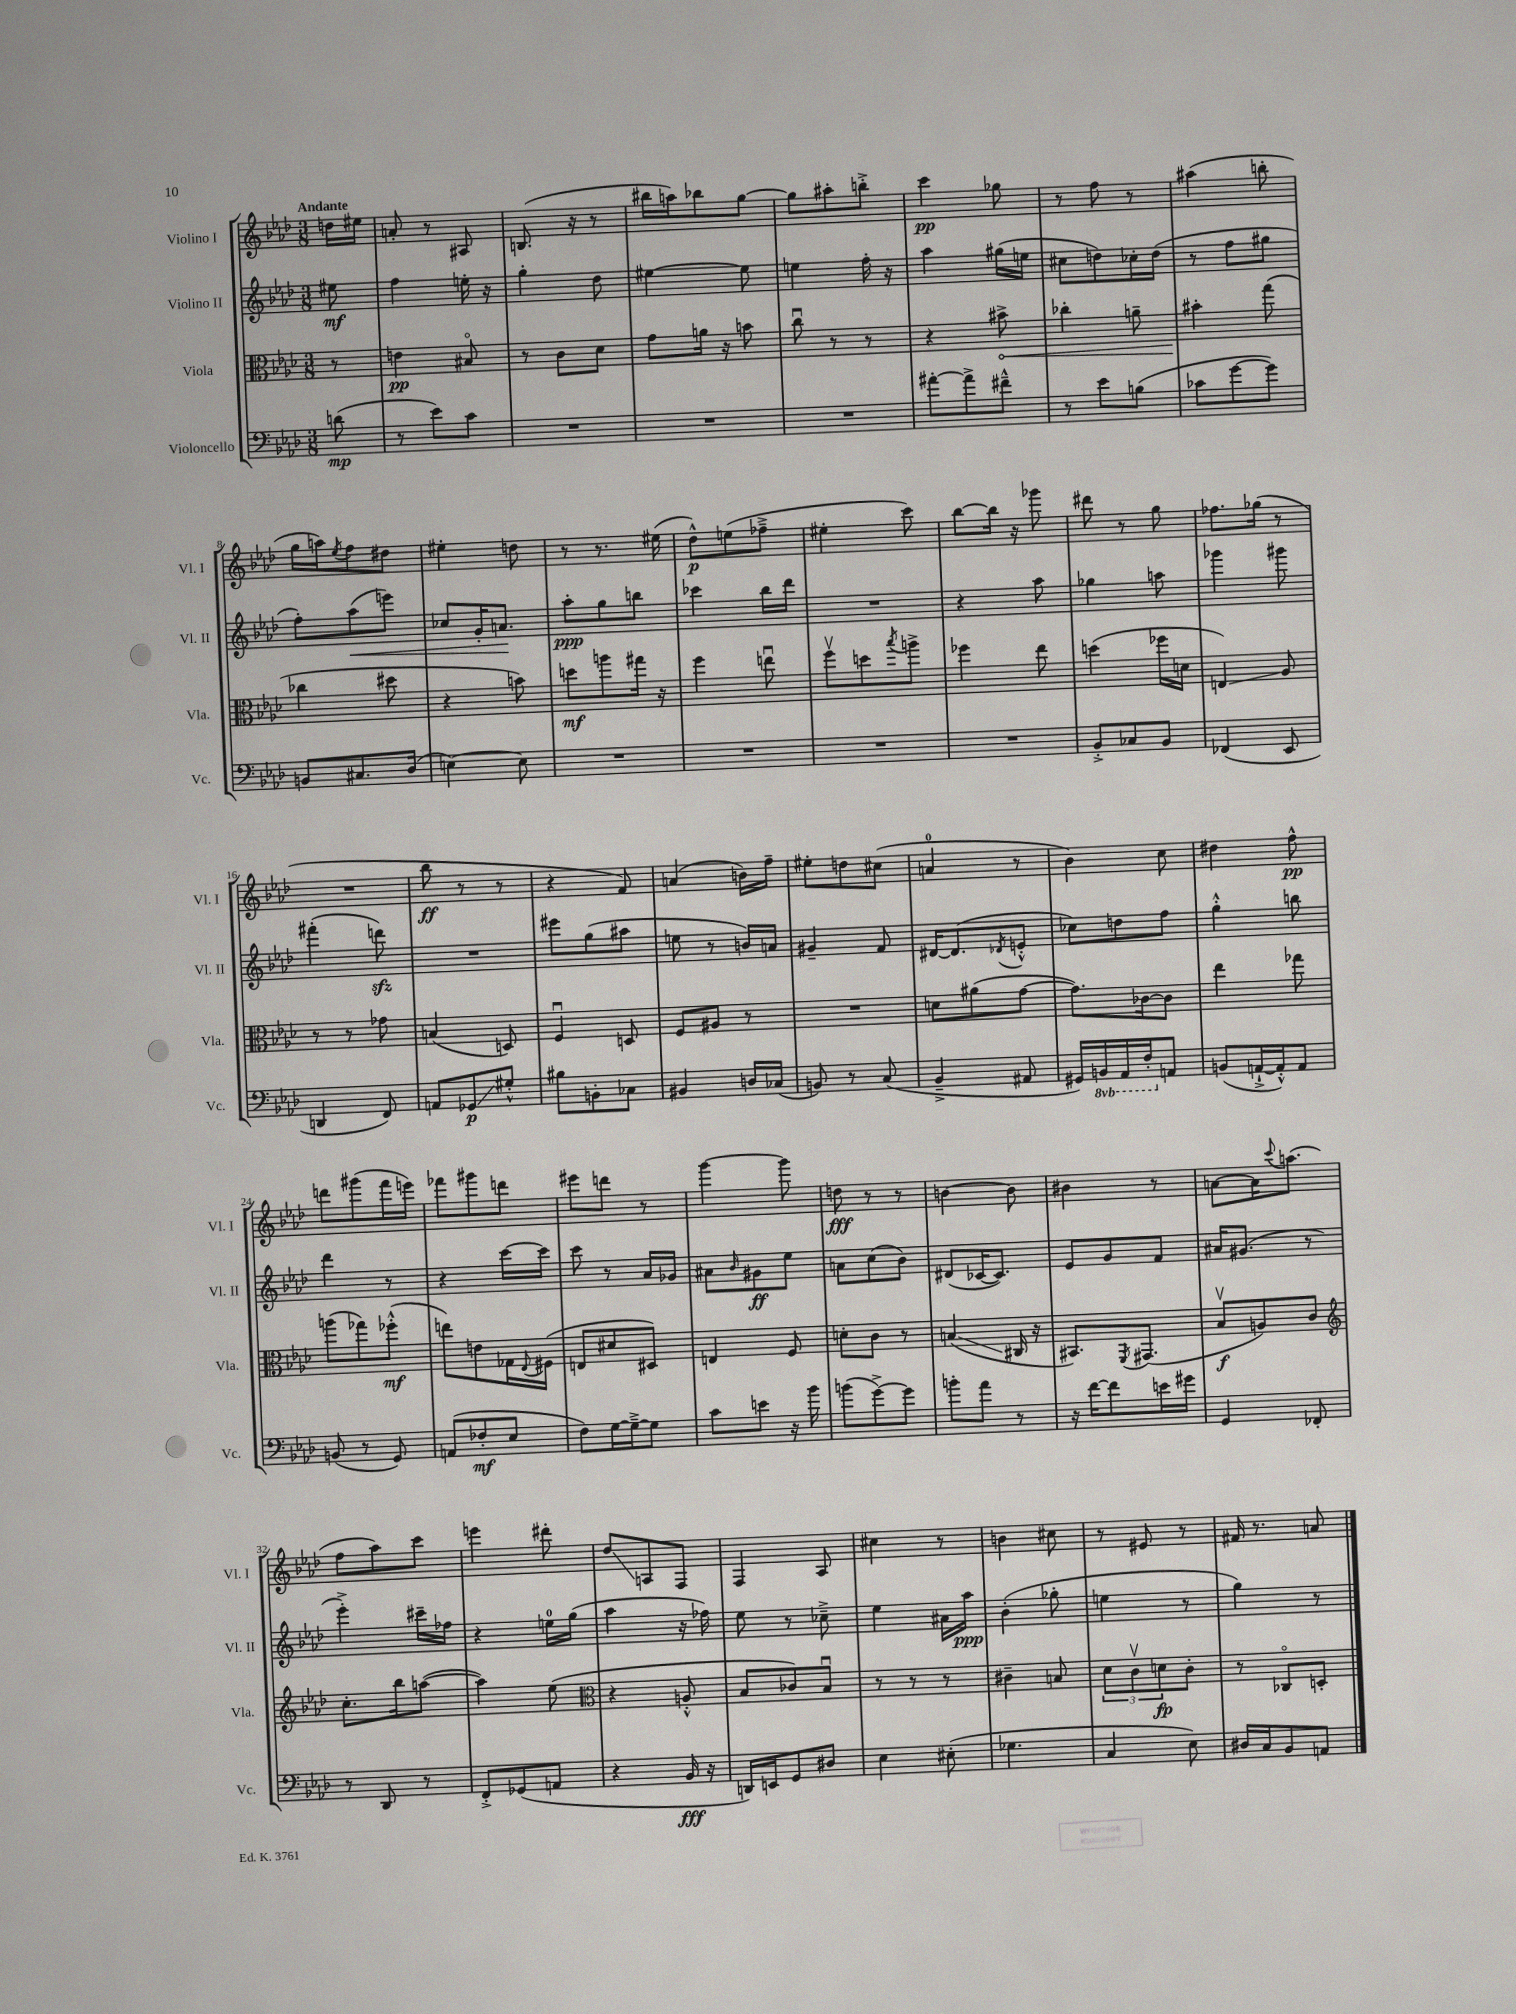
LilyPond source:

<<
\new StaffGroup <<
\new Staff = "s0" \with { instrumentName = "Violino I" shortInstrumentName = "Vl. I" } {
    \clef treble \key aes \major \numericTimeSignature \time 3/8 \partial 8 \tempo "Andante"
    d''16 eis''16 |
    a'8-. r8 ais8 |
    b8.( r16 r8 |
    bis''16 a''16) bes''8 g''8~ |
    g''8 ais''8-. b''8-.-> |
    c'''4\pp ges''8 |
    r8 f''8 r8 |
    ais''4( b''8-. |
    g''16 a''16) \acciaccatura { ees''8 } f''8 dis''8 |
    eis''4-. d''8 |
    r8 r8. eis''16( |
    des''8-^\p) e''8( fes''8---> |
    eis''4-. c'''8) |
    bes''8~ bes''16 r16 ges'''8 |
    dis'''8 r8 g''8 |
    fes''8. ges''16( r8 |
    R4. |
    bes''8\ff r8 r8 |
    r4 f'8) |
    a'4( b'16) f''16-- |
    eis''8-. d''8 cis''8( |
    a'4-0 r8 |
    bes'4) c''8 |
    dis''4 f''8-^\pp |
    d'''8 gis'''8( f'''16 e'''16) |
    fes'''8 gis'''8 d'''8 |
    eis'''8 d'''8 r8 |
    g'''4~ g'''8 |
    d''8\fff r8 r8 |
    b'4~ b'8 |
    bis'4 r8 |
    a'8~ a'16 \appoggiatura { c'''8 } a''8.( |
    f''8 aes''8) c'''8 |
    e'''4 dis'''8-. |
    des''8\glissando a8 f8 |
    f4 aes8 |
    cis''4 r8 |
    b'4 cis''8 |
    r8 eis'8 r8 |
    fis'16 r8. a'8 \bar "|." |
}
\new Staff = "s1" \with { instrumentName = "Violino II" shortInstrumentName = "Vl. II" } {
    \clef treble \key aes \major \numericTimeSignature \time 3/8 \partial 8
    eis''8\mf |
    f''4 e''16-. r16 |
    g''4-. des''8 |
    eis''4~ eis''8 |
    e''4 f''16-. r16 |
    aes''4 gis''16( e''16 |
    cis''8 d''8) ces''16-. d''16( |
    r8 f''8 gis''8 |
    f''8-.) aes''8\<( e'''8) |
    ces''8 g'16-. a'8.\! |
    aes''8-.\ppp g''8 b''8 |
    ces'''4 bes''16 des'''16 |
    R4. |
    r4 aes''8 |
    ges''4 a''8 |
    ges'''4 gis'''8 |
    fis'''4-.( d'''8\sfz) |
    R4. |
    eis'''8 g''8( ais''8 |
    e''8 r8 b'16) a'16 |
    gis'4-- f'8 |
    dis'16~ dis'8.( \acciaccatura { des'8 } e'8-.-^ |
    ces''8) d''8 f''8 |
    g''4-.-^ b''8 |
    des'''4 r8 |
    r4 c'''16~ c'''16 |
    c'''8 r8 aes'16 ges'16 |
    ais'8 \grace { bes'16 } gis'8\ff ees''8 |
    a'8 c''8( bes'8) |
    dis'8( ces'16~ ces'8.) |
    ees'8 g'8 f'8 |
    ais'16 gis'8.( r8 |
    ees'''4-.->) cis'''16-- fes''16 |
    r4 e''16-0 g''16( |
    aes''4 r16 fes''16) |
    ees''8 r8 ces''8---> |
    ees''4 ais'16 aes''16\ppp |
    bes'4-.( ges''8-. |
    e''4 r8 |
    g''4) r8 \bar "|." |
}
\new Staff = "s2" \with { instrumentName = "Viola" shortInstrumentName = "Vla." } {
    \clef alto \key aes \major \numericTimeSignature \time 3/8 \partial 8
    r8 |
    e'4\pp bis8\flageolet |
    r8 c'8 des'8 |
    g'8 a'16 r16 b'8 |
    c''8\downbow r8 r8 |
    r4 \once \override Hairpin.circled-tip = ##t bis'8->\< |
    ces''4-. a'8-- |
    bis'4-.\! g''8( |
    ces''4 dis''8 |
    r4 b'8) |
    d''8\mf a''8 gis''16 r16 |
    f''4 e''8\downbow |
    f''8\upbow d''8 \acciaccatura { bes''8 } a''8-> |
    fes''4 ees''8 |
    d''4( fes''16 d'16 |
    e4\glissando) aes8 |
    r8 r8 ges'8 |
    b4( d8) |
    f4\downbow d8 |
    f8 ais8 r8 |
    R4. |
    d'8 ais'8( g'8~ |
    g'8.) ces'16~ ces'8 |
    ees''4 ges''8 |
    a''8( ges''8) fes''8-.-^\mf( |
    e''8) e'8 ges16 \appoggiatura { ees8 } fis16( |
    e8 dis'8 dis8) |
    e4 f8 |
    d'8-. c'8 r8 |
    b4\glissando( cis16 r16 |
    bis,8.) \acciaccatura { f,8 } gis,8.( |
    bes8\upbow\f a8) c'8 |
    \clef treble c''8.-. bes''16 a''8~( |
    a''4) ees''8( |
    \clef alto r4 a8-.-^ |
    bes8 ces'8) bes8\downbow |
    r8 r8 r8 |
    cis'4-- b8 |
    \tuplet 3/2 { des'8 c'8\upbow d'8\fp } c'8-. |
    r8 ces8\flageolet d8-. \bar "|." |
}
\new Staff = "s3" \with { instrumentName = "Violoncello" shortInstrumentName = "Vc." } {
    \clef bass \key aes \major \numericTimeSignature \time 3/8 \set Staff.ottavationMarkups = #ottavation-simple-ordinals \partial 8
    d'8\mp( |
    r8 ees'8) c'8 |
    R4. |
    R4. |
    R4. |
    ais'8~-. ais'8-> fis'8---^ |
    r8 ees'8 b8( |
    ces'8 g'8~ g'8) |
    b,8 cis8. des16( |
    e4~) e8 |
    R4. |
    R4. |
    R4. |
    R4. |
    bes,8-.-> ces8 bes,8 |
    fes,4( ees,8 |
    d,4 f,8) |
    a,8 ges,8\glissando\p gis8-.-^ |
    bis8 b,8-. ces8 |
    bis,4 d16 ces16( |
    b,8) r8 c8( |
    bes,4---> ais,8 |
    gis,16) \ottava #-1 b,,16 aes,,16 f,16-. \ottava #0 a,8 |
    b,8( a,16~-!-> a,16-.-^) a,8 |
    b,8( r8 g,8) |
    a,8( fes8-.\mf ees8 |
    f8) g16~ g16~---> g8 |
    c'8 e'8 r16 bes'16 |
    b'8( g'8~->) g'8 |
    b'8-. aes'8 r8 |
    r16 f'16~ f'8 e'16 gis'16 |
    g,4 fes,8-. |
    r8 des,8 r8 |
    f,8-.-> ges,8( a,8 |
    r4 bes,16\fff r16 |
    d,16) e,16 g,8 dis8 |
    ees4 eis8-.( |
    ges4. |
    c4 ees8) |
    dis16 c16 bes,8 a,8 \bar "|." |
}
>>
>>
